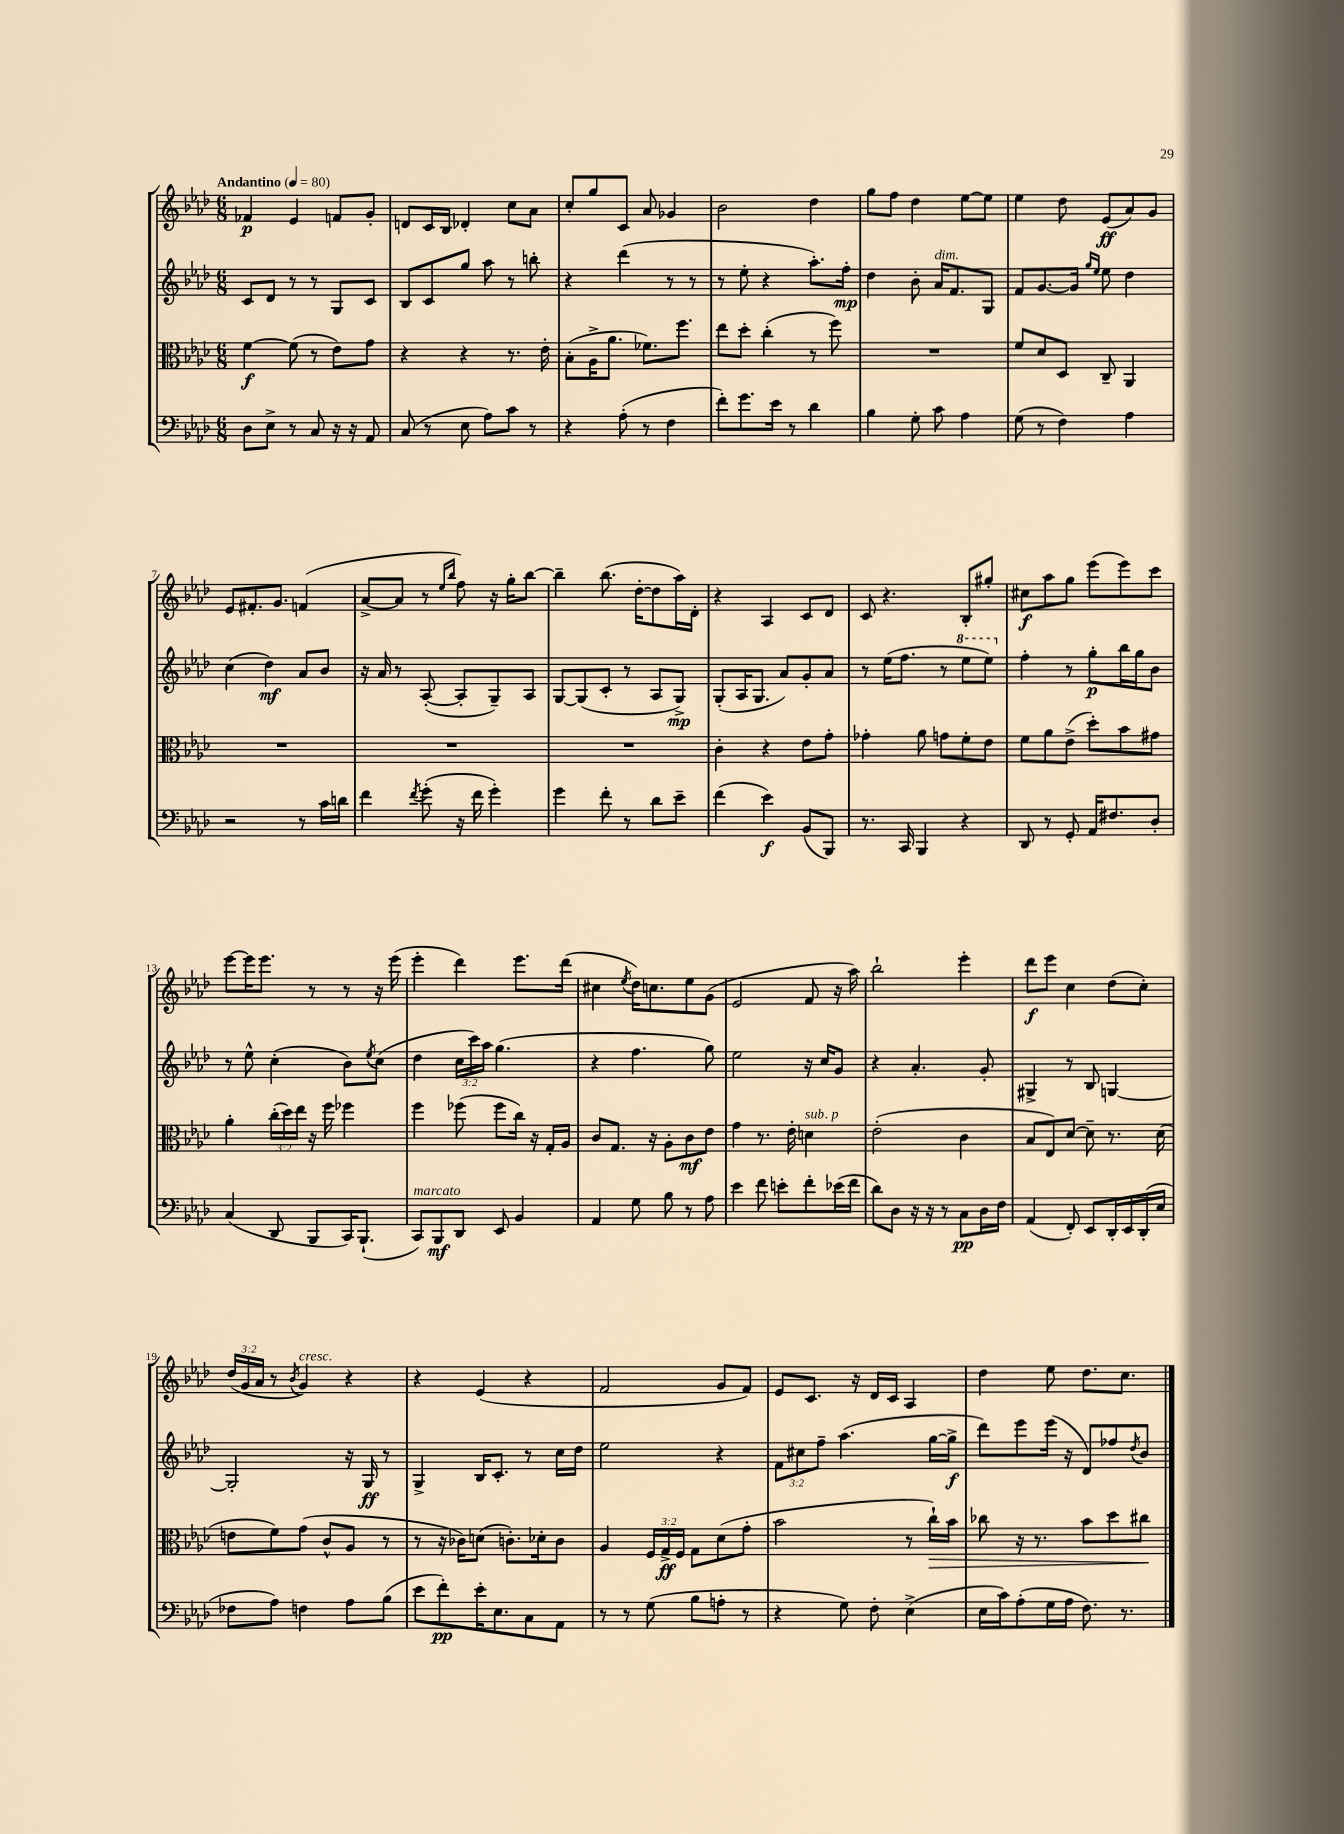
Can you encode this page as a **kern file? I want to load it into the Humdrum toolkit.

**kern	**kern	**kern	**kern
*staff4	*staff3	*staff2	*staff1
*clefF4	*clefC3	*clefG2	*clefG2
*k[b-e-a-d-]	*k[b-e-a-d-]	*k[b-e-a-d-]	*k[b-e-a-d-]
*M6/8	*M6/8	*M6/8	*M6/8
*MM80	*MM80	*MM80	*MM80
8D-	[4f	8c	4f-
8E-^	.	8d-	.
8r	(8f]	8r	4e-
8C	8r	8r	.
16r	8e-)	8G	8f
16r	.	.	.
8AA-	8g	8c	8g'
=	=	=	=
(8C	4r	8B-	8d
8r	.	8c	16c
.	.	.	16B-
8E-	4r	8gg	4d-'
8A-)	.	8aa-	.
8c	8.r	8r	8cc
8r	.	8bb'	8a-
.	16e-'	.	.
=	=	=	=
4r	(8B-'	4r	8cc'
.	16A-^	.	8gg
.	8.a-	.	.
(8A-'	.	(4ddd-	8c
8r	8.f-)	.	8a-
4F	.	8r	4g-
.	8.ff	.	.
.	.	8r	.
=	=	=	=
8f')	8ee-	8r	2b-
8.g	8dd-'	8ee-'	.
.	(4cc'	4r	.
16e-	.	.	.
8r	.	.	.
4d-	8r	8.aa-')	4dd-
.	8ff)	.	.
.	.	16ff'	.
=	=	=	=
4B-	2.r	4dd-	8gg
.	.	.	8ff
8G'	.	8b-'	4dd-
8c	.	16a-	.
.	.	8.f	.
4A-	.	.	[8ee-
.	.	8G	8ee-]
=	=	=	=
(8G	8f	8f	4ee-
8r	8d-	[8.g	.
4F)	8D-	.	8dd-
.	.	16g]	.
.	.	16qqgg	.
.	.	16qqee-	.
.	8C~	8ee-	(8e-
4A-	4AA-	4dd-	8a-)
.	.	.	8g
=	=	=	=
2r	2.r	(4cc	8e-
.	.	.	8.f#'
.	.	4dd-)	.
.	.	.	8.g
8r	.	8a-	(4f
16c	.	8b-	.
16d	.	.	.
=	=	=	=
4f	2.r	16r	[8a-^
.	.	16a-	.
.	.	8r	8a-]
8qf	.	.	.
(8g'	.	([8A-'	8r
.	.	.	16qqee-
.	.	.	16qqbb-
16r	.	8A-']	8ff)
16f	.	.	.
4g')	.	8G~)	16r
.	.	.	16gg'
.	.	8A-	[8bb-
=	=	=	=
4g	2.r	[8G	4bb-~]
.	.	(8G]	.
8f'	.	8c'	(8.bb-
8r	.	8r	.
.	.	.	[16dd-'
8d-	.	8A-	8dd-]
8e-~	.	8G^)	16aa-)
.	.	.	16d-'
=	=	=	=
(4f	4c'	(8G'	4r
.	.	16A-	.
.	.	8.G	.
4e-)	4r	.	4A-
.	.	8a-)	.
(8BB-	8e-	8g'	8c
8BBB-)	8g'	8a-	8d-
=	=	=	=
8.r	4g-'	8r	8c
.	.	(16ee-	4.r
16CC	.	8.ff	.
4BBB-	8a-	.	.
.	8g	8r	.
4r	8f'	8eee-	8B-'
.	8e-	8eee-)	8gg#'
=	=	=	=
8DD-	8f	4ff'	8cc#
8r	8a-	.	8aa-
8GG'	(8e-^	8r	8gg
16AA-	8dd-')	8gg'	(8eee-
8.F#	.	.	.
.	8b-	16bb-	8eee-)
.	.	16gg	.
8D-'	8g#	8b-	8ccc
=	=	=	=
(4C	4a-'	8r	[8eee-
.	.	8ee-^^	16eee-]
.	.	.	8.eee-
8DD-	(24cc'	(4cc'	.
.	24dd-)	.	.
.	24ee-	.	.
8BBB-	16r	.	8r
.	16ff	.	.
16CC)	4ff-	8b-)	8r
(8.BBB-`	.	.	.
.	.	8qee-	.
.	.	(8cc	16r
.	.	.	(16eee-
=	=	=	=
8CC)	4ff	4dd-	4eee-'
8BBB-	.	.	.
8DD-	(8ff-	24cc	4ddd-)
.	.	24ccc)	.
.	.	24aa-	.
8EE-	8ff-	(4.gg	.
4BB-	16cc)	.	8.eee-
.	16r	.	.
.	16G'	.	.
.	16A-	.	(16ddd-
=	=	=	=
4AA-	8c	4r	4cc#
.	8.G	.	.
.	.	.	8qee-
8G	.	4.ff	16dd-)
.	16r	.	8.cc
8B-	8A-'	.	.
8r	8c	.	8ee-
8A-	8e-	8gg)	(8g
=	=	=	=
4e-	4g	2ee-	2e-
8f	8.r	.	.
8e'	.	.	.
.	16e-'	.	.
8f'	4d	16r	8f
.	.	16cc	.
(16e-	.	8g	16r
16f	.	.	16aa-)
=	=	=	=
8d-)	(2e-'	4r	2bb-`
8D-	.	.	.
16r	.	4.a-'	.
16r	.	.	.
8r	.	.	.
8C	4c	.	4eee-'
16D-	.	8g'	.
16F	.	.	.
=	=	=	=
(4AA-	8B-	4G#^	8ddd-
.	8E-)	.	8eee-
8FF')	[8d-	8r	4cc
8EE-	8d-~]	8B-	.
16DD-'	8.r	[4G	(8dd-
16EE-	.	.	.
(16DD-'	.	.	8cc')
16E-	(16d-	.	.
=	=	=	=
8F-	8e	2G']	(24dd-
.	.	.	24g
.	.	.	24a-
8A-)	8f)	.	8r
.	.	.	8qb-
4F	(8g	.	4g)
.	8c^^	.	.
8A-	8A-	16r	4r
.	.	16G	.
(8B-	8r	8r	.
=	=	=	=
8e-	8r	4G^	4r
8f')	16r	.	.
.	16c-)	.	.
16e-'	(8d	16B-	(4e-
8.E-	.	8.c'	.
.	8.c')	.	.
8C	.	8r	4r
.	16d-'	.	.
8AA-	8c	16cc	.
.	.	16dd-	.
=	=	=	=
8r	4A-	2ee-	2f
8r	.	.	.
(8G	24F	.	.
.	24G^	.	.
.	24F	.	.
8B-	8G	.	.
8A'	(8d-	4r	8g
8r	8g'	.	8f)
=	=	=	=
4r	2b-	12f	8e-
.	.	12cc#	.
.	.	.	8.c
.	.	12ff~	.
8G)	.	(4.aa-	.
.	.	.	16r
8F'	.	.	16d-
.	.	.	16c
(4E-^	8r	.	4A-
.	16cc`)	[16gg	.
.	16b-	16gg^]	.
=	=	=	=
16E-	8cc-	8ddd-)	4dd-
16c)	.	.	.
(8A-'	16r	8eee-	.
.	8.r	.	.
16G	.	(16eee-	8ee-
16A-	.	16r	.
8.F)	8b-	8d-)	8.dd-
.	8dd-	8ff-	.
8.r	.	.	8.cc
.	.	8qdd-	.
.	8cc#	8b-	.
==	==	==	==
*-	*-	*-	*-
